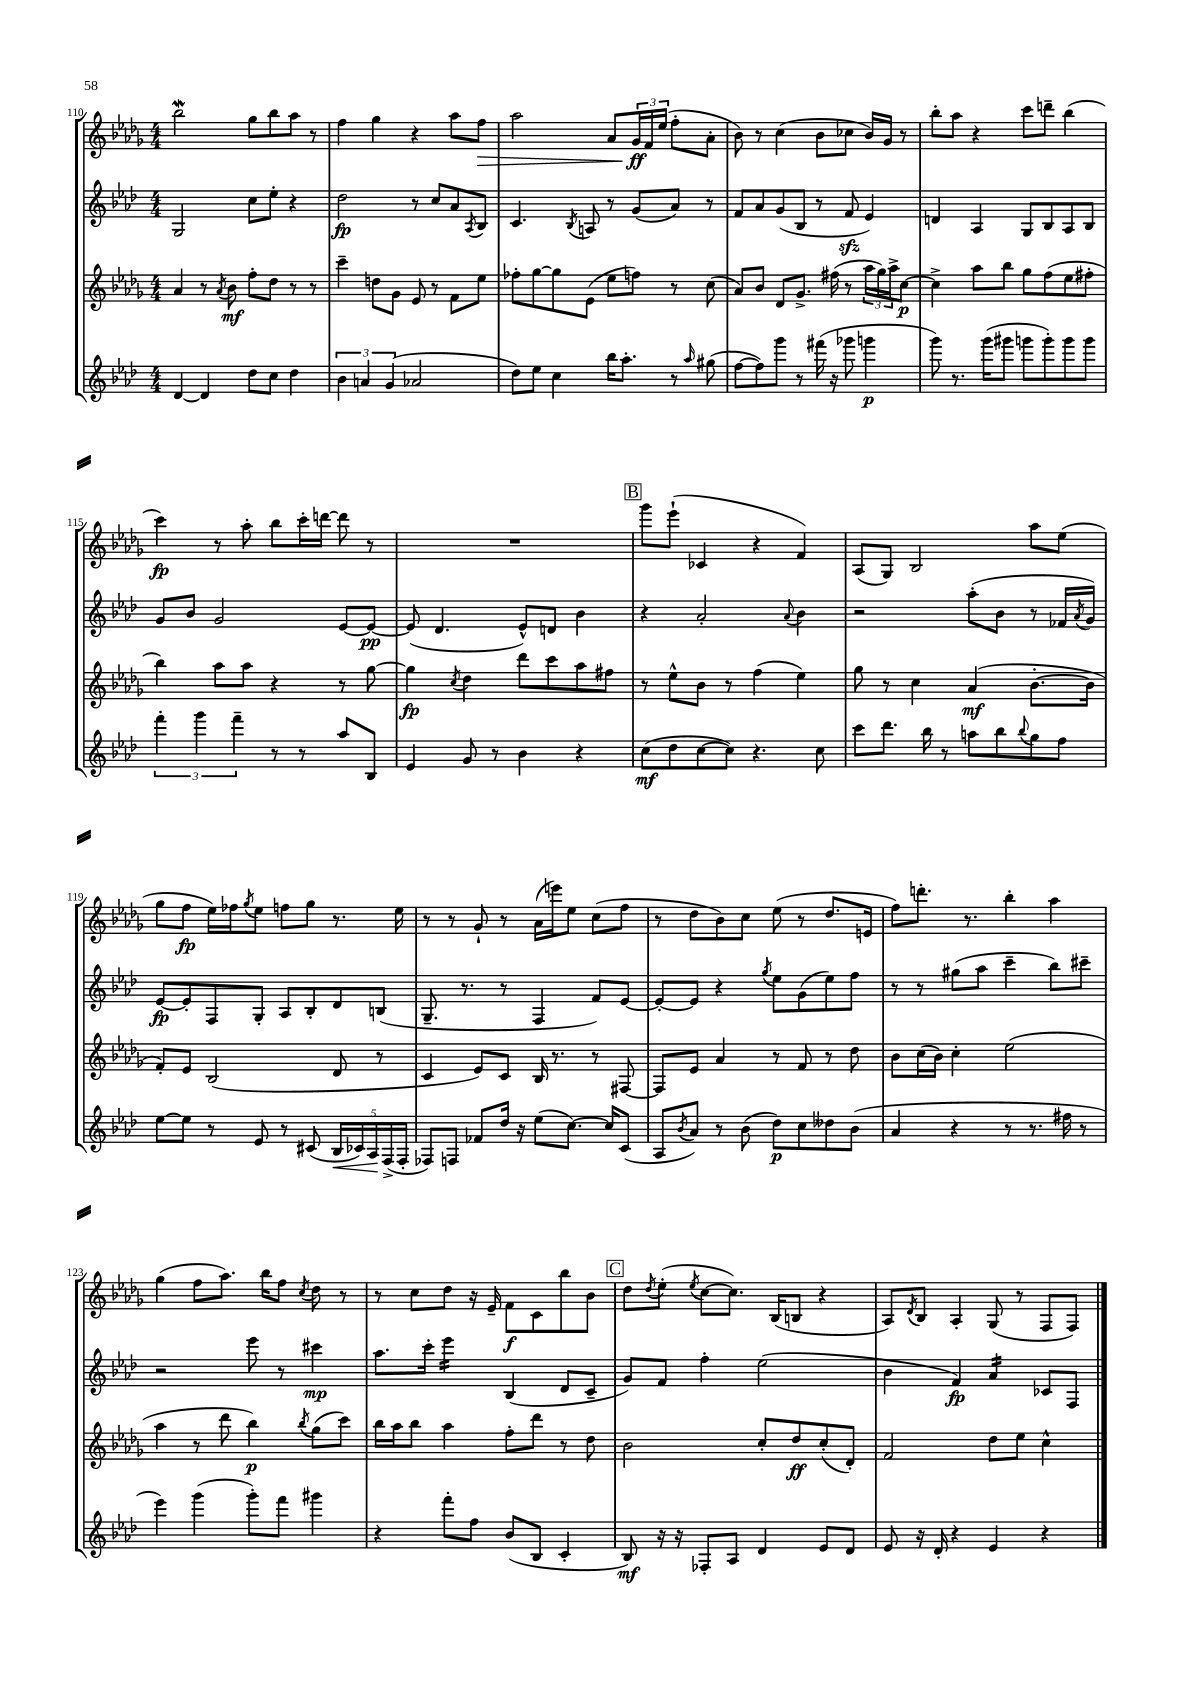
<<
\new StaffGroup <<
\new Staff = "s0" {
    \clef treble \key des \major \numericTimeSignature \time 4/4
    bes''2\mordent ges''8 bes''8 aes''8 r8 |
    f''4 ges''4 r4 aes''8 f''8\> |
    aes''2 aes'8 \tuplet 3/2 { ges'16\ff\! f'16 ees''16( } f''8-. aes'8-. |
    bes'8) r8 c''4( bes'8 ces''8 bes'16) ges'16 r8 |
    bes''8-. aes''8 r4 c'''8 d'''8-- bes''4( |
    c'''4\fp) r8 aes''8-. bes''8 c'''16-. d'''16~ d'''8 r8 |
    R1 |
    \mark \markup { \box "B" } ges'''8 ees'''8-!( ces'4 r4 f'4) |
    aes8( ges8) bes2 aes''8 ees''8( |
    ges''8 f''8\fp ees''16) fes''16 \acciaccatura { ges''8 } ees''8 f''8 ges''8 r8. ees''16 |
    r8 r8 ges'8-! r8 aes'16( e'''16) ees''8 c''8( f''8 |
    r8 des''8 bes'8) c''8 ees''8( r8 des''8. e'16 |
    f''8) d'''8.-. r8. bes''4-. aes''4 |
    ges''4( f''8 aes''8.) bes''16 f''8 \acciaccatura { c''8 } des''8 r8 |
    r8 c''8 des''8 r16 ees'16-- f'8\f c'8 bes''8 bes'8 |
    \mark \markup { \box "C" } des''8 \acciaccatura { des''8 } ees''8-.( \acciaccatura { ees''8 } c''8~ c''8.) bes16( b8 r4 |
    aes8) \acciaccatura { des'8 } bes8 aes4-. ges8( r8 f8 f8) \bar "|." |
}
\new Staff = "s1" {
    \clef treble \key aes \major \numericTimeSignature \time 4/4
    g2 c''8 ees''8-. r4 |
    des''2\fp r8 c''8 aes'8 \acciaccatura { aes8 } bes8 |
    c'4. \acciaccatura { bes8 } a8 r8 g'8( aes'8) r8 |
    f'8 aes'8 g'8( bes8 r8 f'8\sfz ees'4) |
    d'4 aes4 g8 bes8 aes8 bes8 |
    g'8 bes'8 g'2 ees'8~ ees'8~\pp |
    ees'8( des'4. ees'8-^) d'8 bes'4 |
    \mark \markup { \box "B" } r4 aes'2-. \appoggiatura { aes'8 } bes'4 |
    r2 aes''8-.( bes'8 r8 fes'16 \acciaccatura { aes'8 } g'16) |
    ees'8~\fp ees'8-. f8 g8-. aes8 bes8-. des'8 b8( |
    g8.-- r8. r8 f4 f'8) ees'8~ |
    ees'8~-. ees'8 r4 \acciaccatura { g''8 } ees''8 g'8( ees''8) f''8 |
    r8 r8 gis''8( aes''8 c'''4-- bes''8) cis'''8-- |
    r2 ees'''8 r8 cis'''4\mp |
    aes''8. c'''16-. ees'''4:16 bes4( des'8 c'8-- |
    \mark \markup { \box "C" } g'8) f'8 f''4-. ees''2( |
    bes'4 f'4\fp) aes'4:16 ces'8 f8 \bar "|." |
}
\new Staff = "s2" {
    \clef treble \key des \major \numericTimeSignature \time 4/4
    aes'4 r8 \acciaccatura { aes'8 } bes'8\mf f''8-. des''8 r8 r8 |
    c'''4-- d''8 ges'8 ees'8 r8 f'8 ees''8 |
    fes''8-. ges''8~ ges''8 ees'8( ees''8 f''8) r8 c''8( |
    aes'8) bes'8 des'8 ges'8.-> fis''16( r8 \tuplet 3/2 { aes''16 ges''16) aes''16-> } c''8~\p |
    c''4-> aes''8 bes''8 ges''8 f''8( ees''8 fis''8-. |
    bes''4) aes''8 aes''8 r4 r8 ges''8~ |
    ges''4\fp \acciaccatura { c''8 } des''4 des'''8 c'''8 aes''8 fis''8 |
    \mark \markup { \box "B" } r8 ees''8-^ bes'8 r8 f''4( ees''4) |
    ges''8 r8 c''4 aes'4\mf( bes'8.~-. bes'16 |
    f'8-.) ees'8 bes2( des'8 r8 |
    c'4 ees'8) c'8 bes16 r8. r8 fis8~ |
    fis8 ees'8 aes'4 r8 f'8 r8 des''8 |
    bes'8 c''16( bes'16) c''4-. ees''2( |
    aes''4 r8 des'''8 bes''4\p) \acciaccatura { bes''8 } ges''8( c'''8) |
    bes''16 aes''16 bes''8 aes''4 f''8-. des'''8 r8 des''8 |
    \mark \markup { \box "C" } bes'2 c''8-. des''8\ff c''8-.( des'8-.) |
    f'2 des''8 ees''8 c''4-^ \bar "|." |
}
\new Staff = "s3" {
    \clef treble \key aes \major \numericTimeSignature \time 4/4
    des'4~ des'4 des''8 c''8 des''4 |
    \tuplet 3/2 { bes'4 a'4 g'4( } aes'2 |
    des''8) ees''8 c''4 bes''16 aes''8.-. r8 \grace { aes''16 } gis''8( |
    f''8~ f''8) g'''8 r8 fis'''16( r16 ges'''8 g'''4\p |
    g'''8) r8. g'''16( gis'''8 g'''8 g'''8-.) g'''8 g'''8 |
    \tuplet 3/2 { f'''4-. g'''4 f'''4-- } r8 r8 aes''8 bes8 |
    ees'4 g'8 r8 bes'4 r4 |
    \mark \markup { \box "B" } c''8\mf( des''8 c''8~ c''8) r4. c''8 |
    c'''8 des'''8. bes''16 r8 a''8 bes''8 \appoggiatura { bes''8 } g''8 f''8 |
    ees''8~ ees''8 r8 ees'8 r8 cis'8( \tuplet 5/4 { bes16\< ces'16) aes16\! f16->( f16-. } |
    fes8) f8 fes'8 des''16 r16 ees''8( c''8.~) c''16 c'8( |
    aes8 \acciaccatura { bes'8 } aes'8) r8 bes'8( des''8\p) c''8 deses''8 bes'8( |
    aes'4 r4 r8 r8. fis''16 r8 |
    ees'''4) g'''4( g'''8-.) f'''8 gis'''4 |
    r4 f'''8-. f''8 bes'8( bes8 c'4-. |
    \mark \markup { \box "C" } bes8\mf) r16 r16 fes8-. aes8 des'4 ees'8 des'8 |
    ees'8 r16 des'16-. r4 ees'4 r4 \bar "|." |
}
>>
>>
\layout { \context { \Score currentBarNumber = #110 } }
